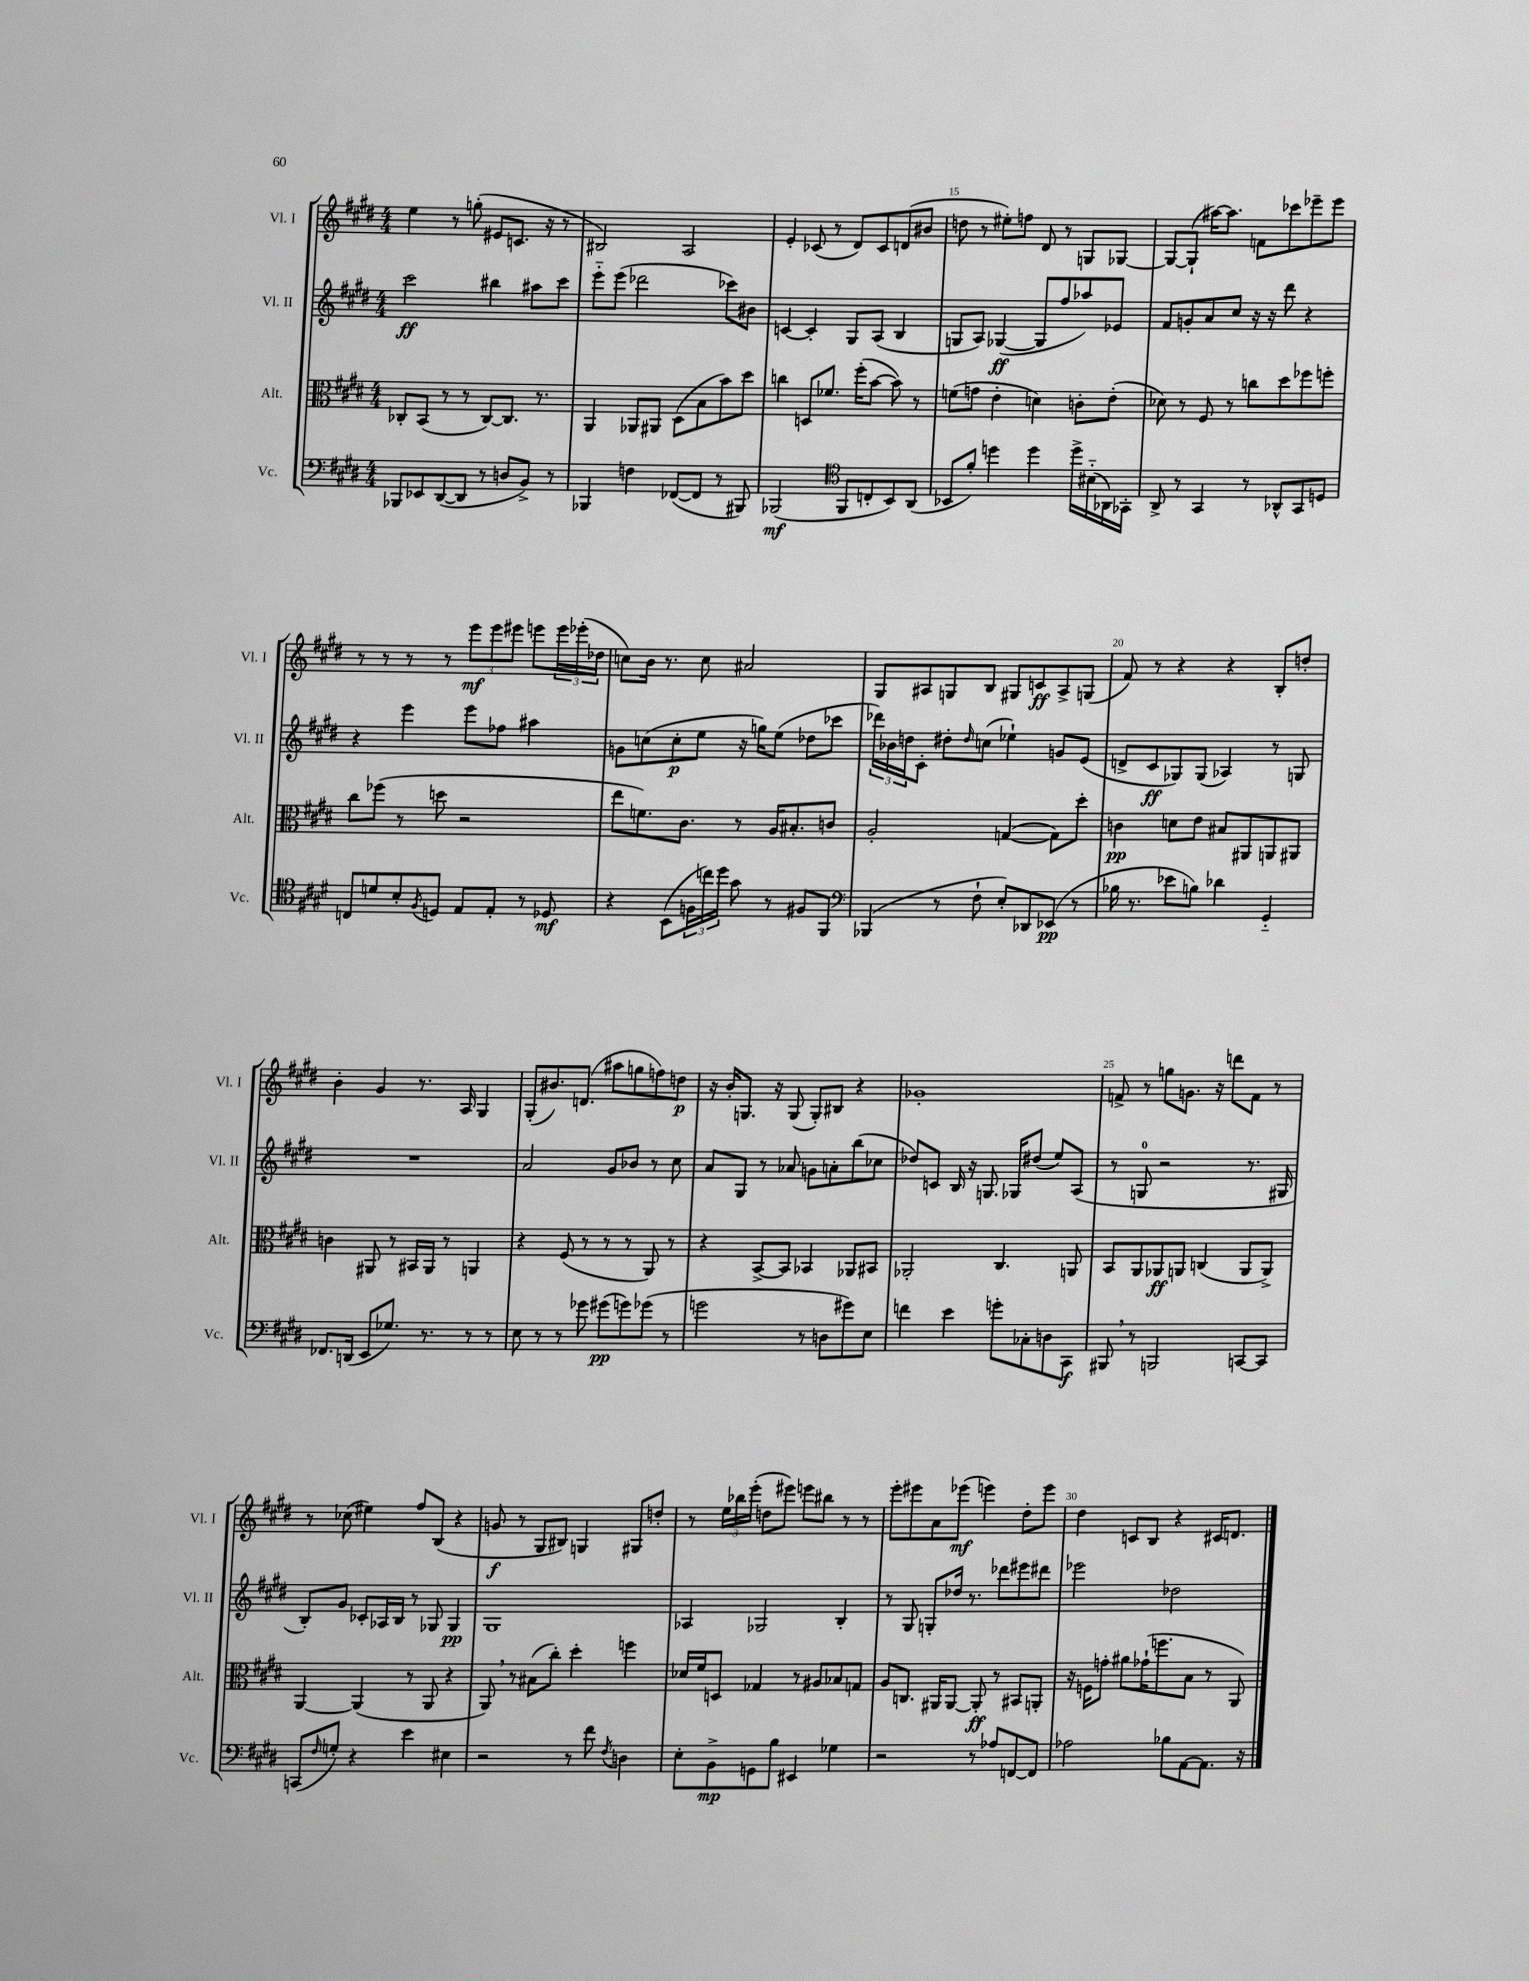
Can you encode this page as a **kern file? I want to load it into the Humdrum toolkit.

**kern	**kern	**kern	**kern
*staff4	*staff3	*staff2	*staff1
*clefF4	*clefC3	*clefG2	*clefG2
*k[f#c#g#d#]	*k[f#c#g#d#]	*k[f#c#g#d#]	*k[f#c#g#d#]
*M4/4	*M4/4	*M4/4	*M4/4
8BBB-	8C-'	2ccc#	4ee
8EE-	(8BB	.	.
([8DD#	8r	.	8r
8DD#]	8r	.	(8gg'
8r	[8C-)	4bb#	8e#
8D	8.C-]	.	8.c
8BB^)	.	8aa#	.
.	8.r	.	16r
8r	.	8ccc#	8r
=	=	=	=
4BBB-	4AA	8eee'~	2B#)
.	.	(8eee	.
4F	8AA-	2ddd-	.
.	8AA#	.	.
([8FF-	(8D#	.	2A
8FF-]	8B	.	.
8r	8b)	8ccc-)	.
8BBB#)	8dd#	8b#	.
=	=	=	=
(2BBB-	4cc	[4c	4e'
.	8D	4c']	(8c-
.	8.f-	.	8r
*clefC4	*	*	*
8FF#	.	8G#	8d#)
.	(16ff#'	.	.
8C'	[8b	(8A	8c-
8BB)	8b])	4B	(8d
(8AA	8r	.	8b#
=	=	=	=
8BB-	(8f	8G	8dd
8f#')	8g	8A)	8r
4dd	4e'	([4G-	8ee#')
.	.	.	8ff
4dd	4d)	8G-]	8d#
.	.	8ff#	8r
16dd^	8c'	8aa-)	8G
(16B#'~	.	.	.
16AA-)	(8e'	8e-	[8G-
16GG-'	.	.	.
=	=	=	=
8AA^	8d-)	8f#	8G-_
8r	8r	8g'	(8G-`]
4GG#	8F#	8a	[16aa#)
.	.	.	8.aa#]
.	8r	8cc#	.
8r	8cc	16r	8f
.	.	16r	.
8AA-^^	8dd#	8ddd#	8ccc-
8GG#	8ff-	4r	8eee-~
8D	8ff'	.	8eee-
=	=	=	=
8C	8cc#	4r	8r
8d	(8ff-	.	8r
8B'	8r	4eee	8r
8qF#	.	.	.
8D	8dd	.	8r
8E	2r	8eee	12eee
.	.	.	12eee
8E'	.	8ff-	.
.	.	.	12eee#
8r	.	4aa#	8eee
8D-	.	.	24eee
.	.	.	(24eee-'
.	.	.	24dd-
=	=	=	=
4r	8ee	8g	8cc)
.	8.f)	(8cc	16b
.	.	.	8.r
(8BB	.	8cc'	.
.	8.c#	.	.
24F	.	8ee	8cc
24cc)	.	.	.
24dd#	.	.	.
8g#	8r	16r	2a#
.	.	16gg)	.
8r	16A	(8ee	.
.	8.B#'	.	.
8F#	.	8dd-	.
8FF#	8c	8ccc-	.
=	=	=	=
*clefF4	*	*	*
(4BBB-	2A'	24ddd-)	8G#
.	.	24b-	.
.	.	24dd	.
.	.	8c#'	8A#
8r	.	8dd#'	8G
.	.	16qqdd#	.
8F#`	.	(8cc	8B
8E')	([4G	4ee-`)	8G#
8DD-	.	.	8c
(8EE-	8G])	8g	8A#^
8r	8dd#'	(8e	(8G
=	=	=	=
16B-	4c	8d^	8f#)
8.r	.	.	.
.	.	8c#	8r
8e-	8d	8G-)	4r
8B)	8e	(8G-	.
4d-	8B#	4A-)	4r
.	8AA#	.	.
4GG#'~	8AA	8r	8B'
.	8AA#	8G	8dd'
=	=	=	=
8.FF-	4c	1r	4b'
(16DD	.	.	.
8EE	8AA#	.	4g#
8.G-)	8r	.	.
.	16BB#	.	8.r
8.r	16AA#	.	.
.	8r	.	.
.	.	.	16A
8r	4AA	.	4G#
8r	.	.	.
=	=	=	=
8E	4r	2a	(8G#'
8r	.	.	8.b#)
8r	(8F#	.	.
.	.	.	(8.d
8g-	8r	.	.
(8g#	8r	8g#	8aa#
8g)	8r	8b-	8gg
(8g-	8AA)	8r	8ff)
8r	8r	8cc#	8dd
=	=	=	=
2g	4r	8a	16r
.	.	.	16b'
.	.	8G#	8.G
.	[8BB^	8r	.
.	.	.	16r
.	8BB]	8a-	(8G
8r	4BB-	8g	8G')
8D	.	8a'	8B#
8g#)	8AA-	(8bb	4r
8E	8BB#	8cc-	.
=	=	=	=
4f	2AA-'	8dd-)	1g-'
.	.	8c	.
4e	.	16B	.
.	.	16r	.
.	.	8.G	.
8g'	4.C#	.	.
.	.	16G-	.
8C-'	.	(8dd#	.
8D	.	8ee)	.
8CC#	8AA	(8A	.
=	=	=	=
8BBB#	8BB	8r	8f^
8r	8AA	8G	8r
2BBB	8AA-	2r	8gg
.	8AA	.	8.g
.	(4C	.	.
.	.	.	16r
.	.	.	8ddd
[8CC	8AA	8.r	8f
8CC]	8AA^)	.	8r
.	.	16G#	.
=	=	=	=
(8CC	[4AA	8B')	8r
16qqF#	.	.	.
8G')	.	8g#	(8cc-
4r	(4AA]	8c-'	4ee#)
.	.	16A-	.
.	.	16B	.
4e	8r	8r	8ff#
.	8AA	8G-	(8B
4E#	4r	4G-	4r
=	=	=	=
2r	8AA)	1G#	8g
.	8r	.	8r
.	(8B#	.	8G#
.	8cc#')	.	8B#)
8r	4dd#'	.	4G
8f#	.	.	.
8qF#	.	.	.
4D	4ff	.	8G#
.	.	.	8dd'
=	=	=	=
8E'	16d-	4A-	8r
.	16f#	.	.
8BB^	8D	.	24ee
.	.	.	24bb-
.	.	.	(24eee'
8GG	4G-	2G-	8dd
8B	.	.	8eee#)
4EE#	8r	.	8eee
.	8A#	.	8bb#
4G-	8B-	4B'	8r
.	8G	.	8r
=	=	=	=
2r	8A	8r	8eee'
.	8.C	8G#	8eee#
.	.	8G'	8a
.	16AA#	.	.
.	[8AA#	16dd-	(8eee-
.	.	8.r	.
8r	8AA#']	.	4eee)
8A-	8r	8ddd-	.
[8FF	8BB#	8eee#	8dd#'
8FF]	8AA'	8ddd#	8eee
=	=	=	=
2A-	16r	2eee-	4dd#
.	16F	.	.
.	8g'	.	.
.	8a#	.	8c
.	(16g-`	.	8B
.	8.ff	.	.
8B-	.	2dd-	4r
[8AA	8B	.	.
8.AA]	8r	.	16c#
.	.	.	8.d
.	8AA)	.	.
16r	.	.	.
==	==	==	==
*-	*-	*-	*-
